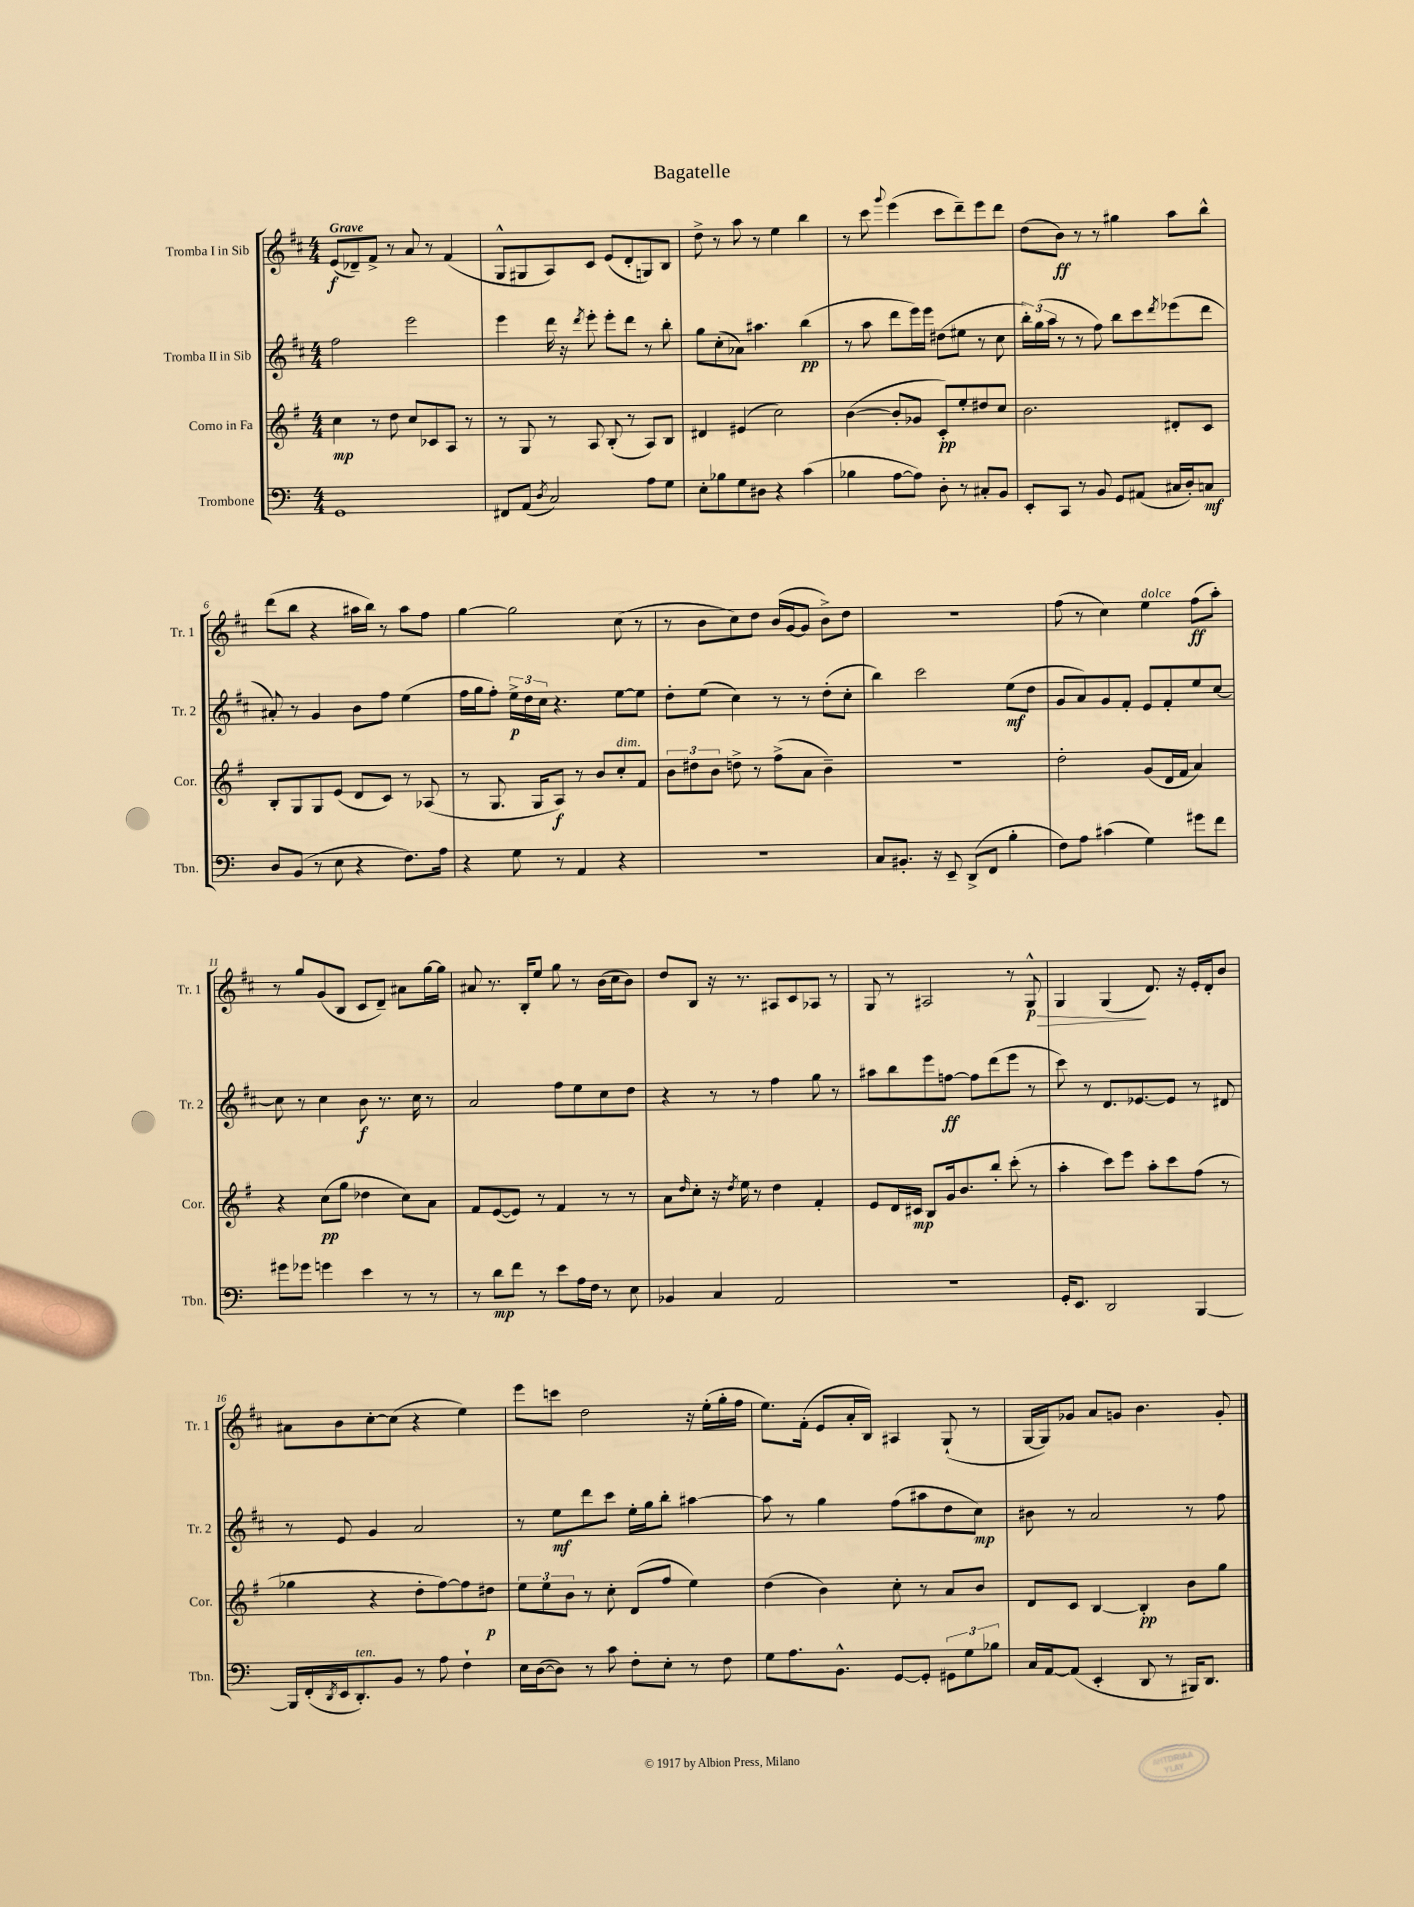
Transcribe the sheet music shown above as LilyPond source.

\header { title = "Bagatelle" }
<<
\new StaffGroup <<
\new Staff = "s0" \with { instrumentName = "Tromba I in Sib" shortInstrumentName = "Tr. 1" } {
    \clef treble \key d \major \numericTimeSignature \time 4/4 \tempo "Grave"
    e'8\f( des'8--) fis'8-> r8 a'8 r8 fis'4( |
    g8-^ gis8 a8) cis'8 e'8( d'8-. g8) b8 |
    d''8-> r8 a''8 r8 e''4 b''4 |
    r8 cis'''8 \appoggiatura { g'''8 } e'''4( cis'''8 d'''8--) e'''8 d'''8 |
    d''8( b'8\ff) r8 r8 gis''4 a''8 b''8-^ |
    d'''8( b''8 r4 ais''16 b''16) r8 ais''8 fis''8 |
    g''4~ g''2 cis''8( r8 |
    r8 b'8 cis''8) d''8 b'16( g'16~ g'8 b'8->) d''8 |
    R1 |
    fis''8( r8 cis''4) e''4^\markup { \italic "dolce" } fis''8\ff( a''8-.) |
    r8 g''8 g'8( b8 cis'8 d'8--) ais'8 g''16~ g''16 |
    ais'8 r8. b16-. e''8 g''8 r8 b'16( cis''16 b'8) |
    d''8 b8 r16 r8. ais8 cis'8 aes8 r8 |
    g8 r8 ais2 r8 g8-^\p\> |
    g4 g4\!( d'8.) r16 e'16-. d'16-. b'8 |
    ais'8 b'8 cis''8~-. cis''8( r4 e''4) |
    e'''8 c'''8 d''2 r16 e''16-.( g''16-. fis''16 |
    e''8.) fis'16-.( e'8 a'16-. b16) ais4 g8-!( r8 |
    g16~ g16) ges'8 a'8 g'8 b'4. g'8-. \bar "|." |
}
\new Staff = "s1" \with { instrumentName = "Tromba II in Sib" shortInstrumentName = "Tr. 2" } {
    \clef treble \key d \major \numericTimeSignature \time 4/4
    fis''2 e'''2 |
    e'''4 d'''16 r16 \acciaccatura { d'''8 } e'''8-. e'''8-. d'''8 r8 b''8-. |
    g''8 cis''8-.( aes'8) ais''4. b''4\pp( |
    r8 a''8 d'''8 e'''16) e'''16 dis''8( eis''8 r8 cis''8 |
    \tuplet 3/2 { b''16-.) g''16( a''16 } r8 r8 fis''8) b''8 cis'''8 \acciaccatura { d'''8 } ees'''8( d'''8 |
    ais'8-.) r8 g'4 b'8 fis''8 e''4( |
    fis''16 g''16 fis''8-.) \tuplet 3/2 { e''16->\p d''16 cis''16 } r4. e''8~ e''8 |
    d''8-. e''8( cis''4) r8 r8 d''8-.( cis''8-. |
    b''4) cis'''2 e''8\mf( d''8 |
    g'8 a'8) g'8 fis'8-. e'8 fis'8-. e''8 cis''8~ |
    cis''8 r8 cis''4 b'8\f r8. cis''16 r8 |
    a'2 fis''8 e''8 cis''8 d''8 |
    r4 r8 r8 fis''4 g''8 r8 |
    ais''8 b''8 e'''8 f''8~\ff f''8 d'''8( e'''8 r8 |
    cis'''8) r8 d'8. ees'8.~ ees'8 r8 dis'8 |
    r8 e'8 g'4 a'2 |
    r8 e''8\mf d'''8 cis'''8 e''16-. g''16 b''8-. ais''4~ |
    ais''8 r8 g''4 fis''8( ais''8 d''8 cis''8\mp) |
    bis'8 r8 a'2 r8 fis''8 \bar "|." |
}
\new Staff = "s2" \with { instrumentName = "Corno in Fa" shortInstrumentName = "Cor." } {
    \clef treble \key g \major \numericTimeSignature \time 4/4
    c''4\mp r8 d''8 c''8 ces'8 a8 r8 |
    r8 g8 r8 a8 b8-.( r8 a8) b8 |
    dis'4 eis'4( c''2) |
    b'4~( b'8-. ges'8 c'8-.\pp) e''8-. dis''8 c''8 |
    b'2. dis'8-. c'8 |
    b8-. g8 g8 e'8( d'8 c'8) r8 aes8( |
    r8 g8. g16 a8\f) r8 b'8 c''8-.^\markup { \italic "dim." } fis'8 |
    \tuplet 3/2 { b'8 dis''8 b'8 } d''8-> r8 fis''8->( a'8 b'4--) |
    R1 |
    d''2-. g'8( d'16 fis'16 a'4) |
    r4 c''8\pp( g''8 des''4 c''8) a'8 |
    fis'8 e'8~( e'8) r8 fis'4 r8 r8 |
    a'8 \grace { d''16 } c''8-. r16 \acciaccatura { d''8 } e''16 r8 d''4 fis'4-. |
    e'8 d'16 cis'16\mp b8 g'16 b'8. b''8-. c'''8-.( r8 |
    a''4-. c'''8) e'''8 a''8-. c'''8 fis''8( r8 |
    ges''4 r4 d''8-. fis''8~) fis''8 dis''8\p |
    \tuplet 3/2 { e''8 e''8 b'8 } r8 c''8-. d'8( fis''8 e''4) |
    d''4( b'4) c''8-. r8 a'8 b'8 |
    d'8 c'8 b4~ b4-.\pp b'8 g''8 \bar "|." |
}
\new Staff = "s3" \with { instrumentName = "Trombone" shortInstrumentName = "Tbn." } {
    \clef bass \key c \major \numericTimeSignature \time 4/4
    g,1 |
    fis,8 a,8( \acciaccatura { d8 } c2) a8 g8 |
    e8-. bes8 g8 dis8 r4 c'4( |
    bes4 a8~ a8) d8-. r8 cis8-. b,8 |
    e,8-. c,8 r8 b,8 g,8 ais,8( cis16 d16-.) c8\mf |
    d8 b,8( r8 e8 r4 f8.) a16 |
    r4 g8 r8 a,4 r4 |
    r1 |
    c8 bis,8.-. r16 e,8-- d,8->( f,8 b4-. |
    f8) a8 cis'4( g4) gis'8 f'8 |
    gis'8 ges'8 g'4 e'4 r8 r8 |
    r8 d'8\mp f'8 r8 e'8 a16 f16 r8 e8 |
    bes,4 c4 a,2 |
    R1 |
    g,16-. e,8. d,2 b,,4~ |
    b,,16 f,16-.( \acciaccatura { d,8 } e,16 d,8.-.^\markup { \italic "ten." }) b,8 r8 a8 f4-! |
    e16 d16~( d8) r8 c'8 f8-. e8-. r8 f8 |
    g8 a8. b,8.-^ g,8~ g,8-. \tuplet 3/2 { gis,8 g8 bes8 } |
    c16 a,16~ a,8( e,4-. d,8 r8 bis,,16) d,8. \bar "|." |
}
>>
>>
